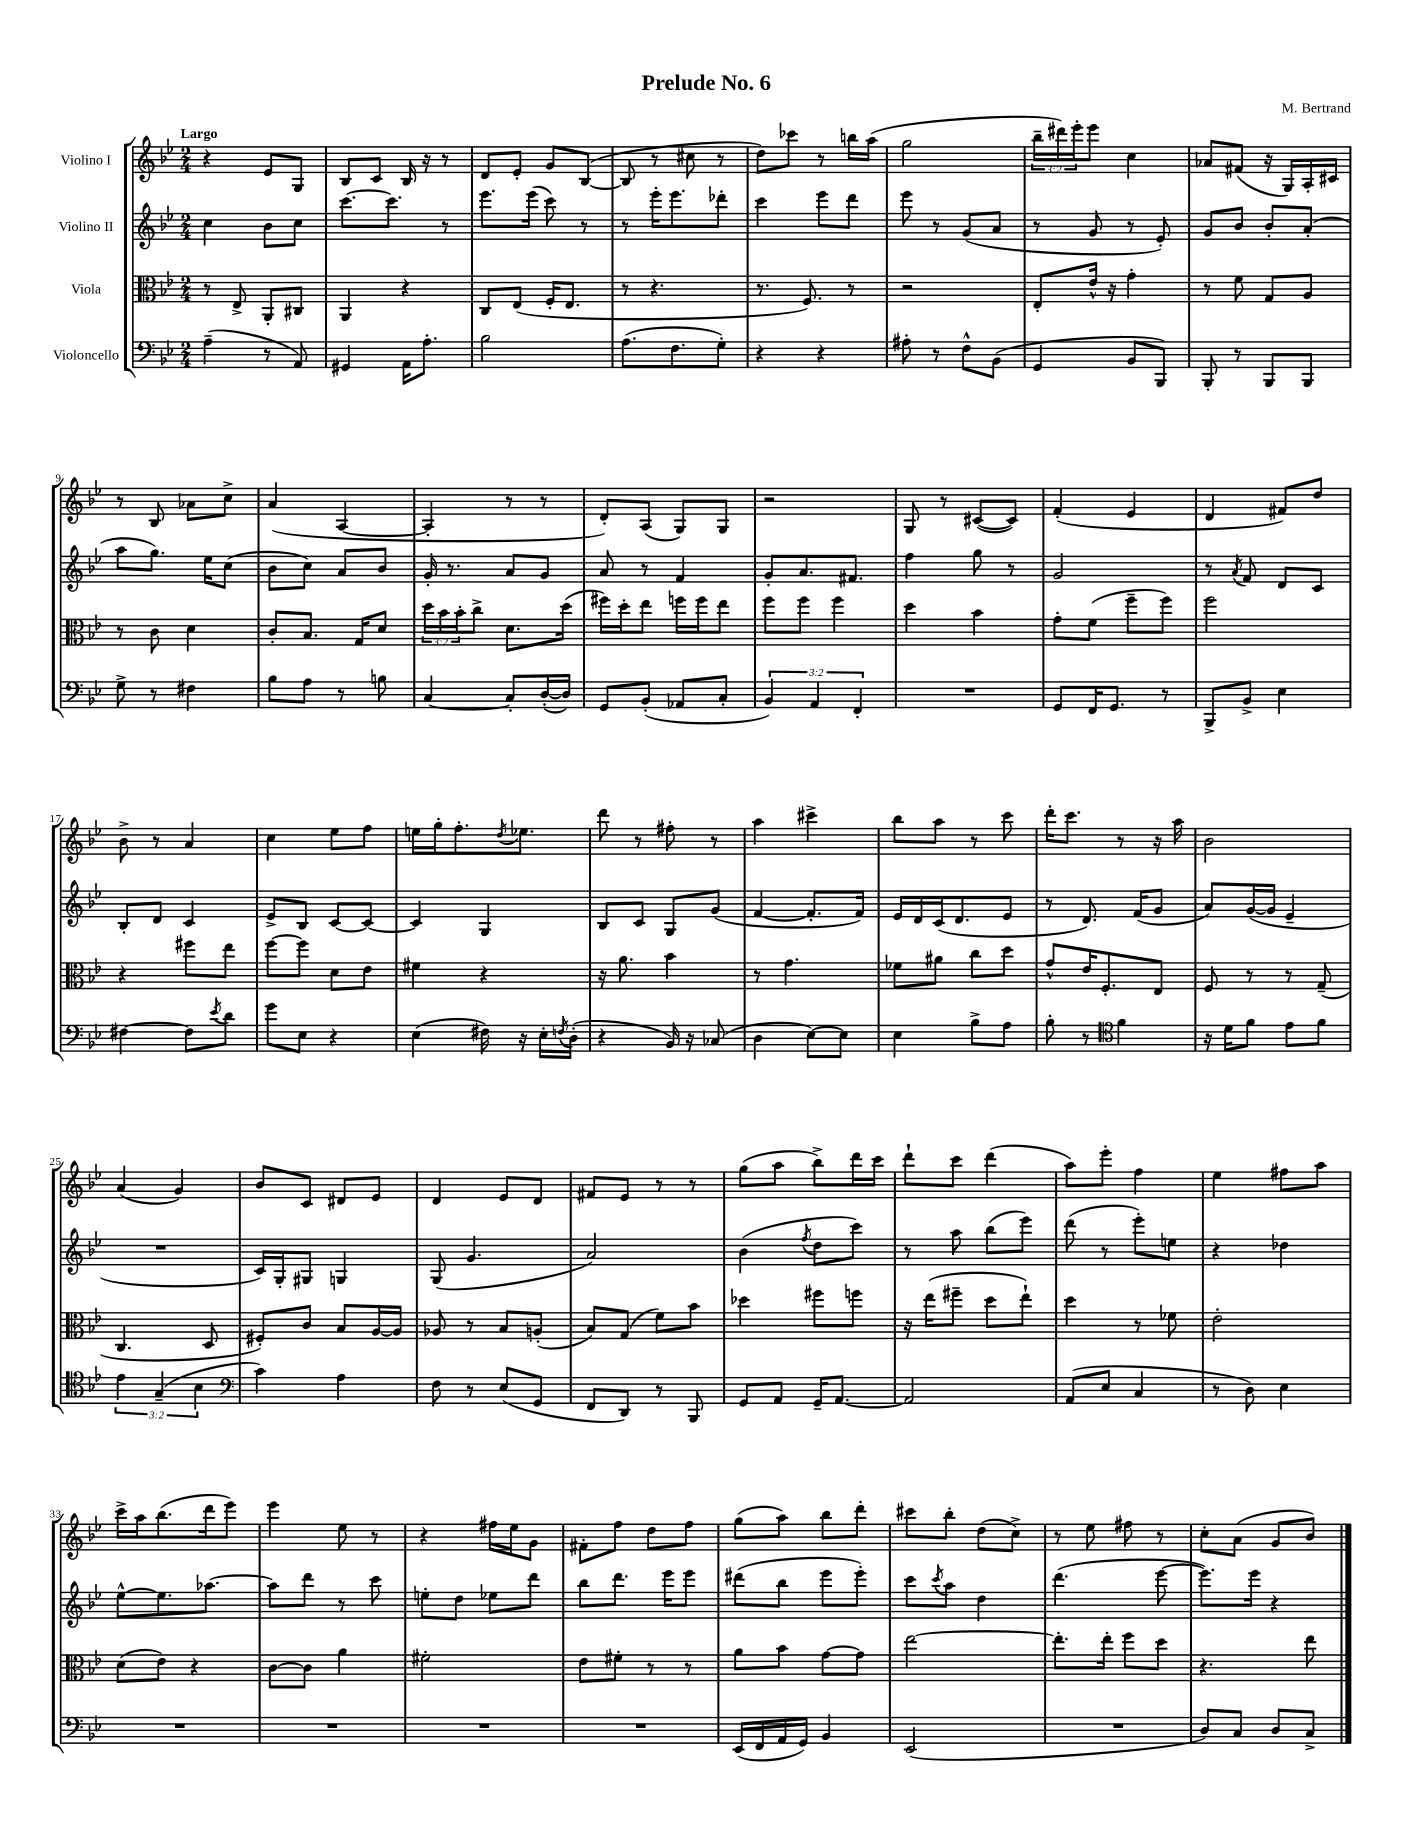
\header { title = "Prelude No. 6" composer = "M. Bertrand" }
<<
\new StaffGroup <<
\new Staff = "s0" \with { instrumentName = "Violino I" } {
    \clef treble \key bes \major \numericTimeSignature \time 2/4 \override Staff.TupletNumber.text = #tuplet-number::calc-fraction-text \tempo "Largo"
    r4 ees'8 g8 |
    bes8 c'8 bes16 r16 r8 |
    d'8 ees'8-. g'8 bes8~( |
    bes8 r8 cis''8 r8 |
    d''8) ces'''8 r8 b''16 a''16( |
    g''2 |
    \tuplet 3/2 { bes''16-- dis'''16) ees'''16-. } ees'''8 c''4 |
    aes'8 fis'8( r16 g16) a16-. cis'16 |
    r8 bes8 aes'8 c''8-> |
    a'4( a4~ |
    a4-. r8 r8 |
    d'8-.) a8( g8) g8 |
    r2 |
    g8 r8 cis'8~( cis'8) |
    f'4-.( ees'4 |
    d'4 fis'8) d''8 |
    bes'8-> r8 a'4 |
    c''4 ees''8 f''8 |
    e''16 g''16-. f''8.-. \acciaccatura { d''8 } ees''8. |
    d'''8 r8 fis''8-. r8 |
    a''4 cis'''4-> |
    bes''8 a''8 r8 c'''8 |
    d'''16-. c'''8. r8 r16 a''16 |
    bes'2 |
    a'4( g'4) |
    bes'8 c'8 dis'8 ees'8 |
    d'4 ees'8 d'8 |
    fis'8 ees'8 r8 r8 |
    g''8( a''8 bes''8->) d'''16 c'''16 |
    d'''8-! c'''8 d'''4( |
    a''8) ees'''8-. f''4 |
    ees''4 fis''8 a''8 |
    c'''16-> a''16 bes''8.( d'''16 ees'''8) |
    ees'''4 ees''8 r8 |
    r4 fis''16 ees''16 g'8 |
    fis'8-. f''8 d''8 f''8 |
    g''8( a''8) bes''8 d'''8-. |
    cis'''8 bes''8-. d''8( c''8->) |
    r8 ees''8 fis''8 r8 |
    c''8-. a'8( g'8 bes'8) \bar "|." |
}
\new Staff = "s1" \with { instrumentName = "Violino II" } {
    \clef treble \key bes \major \numericTimeSignature \time 2/4
    c''4 bes'8 c''8 |
    c'''8.~ c'''8. r8 |
    ees'''8. ees'''16( c'''8) r8 |
    r8 ees'''16-. ees'''8. des'''8-. |
    c'''4 ees'''8 d'''8 |
    ees'''8 r8 g'8( a'8 |
    r8 g'8 r8 ees'8-.) |
    g'8 bes'8 bes'8-. a'8-.( |
    a''8 g''8.) ees''16 c''8( |
    bes'8 c''8) a'8 bes'8 |
    g'16-. r8. a'8 g'8 |
    a'8 r8 f'4 |
    g'8-. a'8. fis'8. |
    f''4 g''8 r8 |
    g'2 |
    r8 \acciaccatura { a'8 } f'8 d'8 c'8 |
    bes8-. d'8 c'4 |
    ees'8-> bes8 c'8~ c'8~ |
    c'4 g4 |
    bes8 c'8 g8 g'8( |
    f'4~ f'8.-. f'16) |
    ees'16 d'16 c'16( d'8. ees'8 |
    r8 d'8.) f'16( g'8 |
    a'8) g'16~( g'16 ees'4-- |
    R2 |
    c'16) g16-. gis8 g4 |
    g8( g'4. |
    a'2) |
    bes'4( \acciaccatura { f''8 } d''8 c'''8) |
    r8 a''8 bes''8( ees'''8) |
    d'''8( r8 ees'''8-.) e''8 |
    r4 des''4 |
    ees''8~-^ ees''8. aes''8.~ |
    aes''8 d'''8 r8 c'''8 |
    e''8-. d''8 ees''8 d'''8 |
    bes''8 d'''8. ees'''16 ees'''8 |
    dis'''8( bes''8 ees'''8 ees'''8-.) |
    c'''8 \acciaccatura { c'''8 } a''8 d''4 |
    d'''4.( ees'''8~ |
    ees'''8.) ees'''16 r4 \bar "|." |
}
\new Staff = "s2" \with { instrumentName = "Viola" } {
    \clef alto \key bes \major \numericTimeSignature \time 2/4 \override Staff.TupletNumber.text = #tuplet-number::calc-fraction-text
    r8 ees8-> a,8-. cis8 |
    a,4 r4 |
    c8 ees8( f16-. ees8. |
    r8 r4. |
    r8. f8.) r8 |
    r2 |
    ees8-. ees'16-^ r16 g'4-. |
    r8 f'8 g8 a8 |
    r8 c'8 d'4 |
    c'8-. bes8. g16 d'8 |
    \tuplet 3/2 { d''16 bes'16 bes'16-. } c''8-> d'8. d''16( |
    fis''16) d''16-. ees''8 f''16 f''16 ees''8 |
    f''8 f''8 f''4 |
    d''4 bes'4 |
    g'8-. f'8( f''8-- f''8) |
    f''2 |
    r4 fis''8 ees''8 |
    f''8~ f''8 d'8 ees'8 |
    fis'4 r4 |
    r16 a'8. bes'4 |
    r8 g'4. |
    fes'8 ais'8 c''8 d''8 |
    g'8-^ ees'16 f8.-. ees8 |
    f8 r8 r8 g8--( |
    c4. d8 |
    fis8-.) c'8 bes8 a16~ a16 |
    aes8 r8 bes8 a8-.( |
    bes8) g8( f'8) bes'8 |
    des''4 fis''8 f''8 |
    r16 ees''16( fis''8-- d''8 ees''8-!) |
    d''4 r8 fes'8 |
    ees'2-. |
    d'8( ees'8) r4 |
    c'8~ c'8 a'4 |
    fis'2-. |
    ees'8 fis'8-. r8 r8 |
    a'8 bes'8 g'8~ g'8 |
    ees''2~ |
    ees''8.-. ees''16-. f''8 d''8 |
    r4. ees''8 \bar "|." |
}
\new Staff = "s3" \with { instrumentName = "Violoncello" } {
    \clef bass \key bes \major \numericTimeSignature \time 2/4 \override Staff.TupletNumber.text = #tuplet-number::calc-fraction-text
    a4--( r8 a,8) |
    gis,4 a,16 a8.-. |
    bes2 |
    a8.( f8. g8-.) |
    r4 r4 |
    ais8-. r8 f8-^ bes,8( |
    g,4 bes,8 bes,,8) |
    bes,,8-. r8 bes,,8 bes,,8 |
    g8-> r8 fis4 |
    bes8 a8 r8 b8 |
    c4~ c8-. d16~-.( d16) |
    g,8 bes,8-.( aes,8 c8-. |
    \tuplet 3/2 { bes,4) a,4 f,4-. } |
    R2 |
    g,8 f,16 g,8. r8 |
    bes,,8-> bes,8-> ees4 |
    fis4~ fis8 \acciaccatura { ees'8 } d'8 |
    g'8 ees8 r4 |
    ees4( fis16) r16 ees16-. \acciaccatura { f8 } d16-.( |
    r4 bes,16) r16 ces8( |
    d4 ees8~) ees8 |
    ees4 bes8-> a8 |
    bes8-. r8 \clef tenor f'4 |
    r16 d'16 f'8 ees'8 f'8 |
    \tuplet 3/2 { ees'4 g4--( bes4 } |
    \clef bass c'4) a4 |
    f8 r8 ees8( g,8 |
    f,8 d,8) r8 bes,,8 |
    g,8 a,8 g,16-- a,8.~ |
    a,2 |
    a,8( ees8 c4 |
    r8 d8) ees4 |
    R2 |
    R2 |
    R2 |
    R2 |
    ees,16( f,16 a,16 g,16) bes,4 |
    ees,2( |
    R2 |
    d8) c8 d8 c8-> \bar "|." |
}
>>
>>
